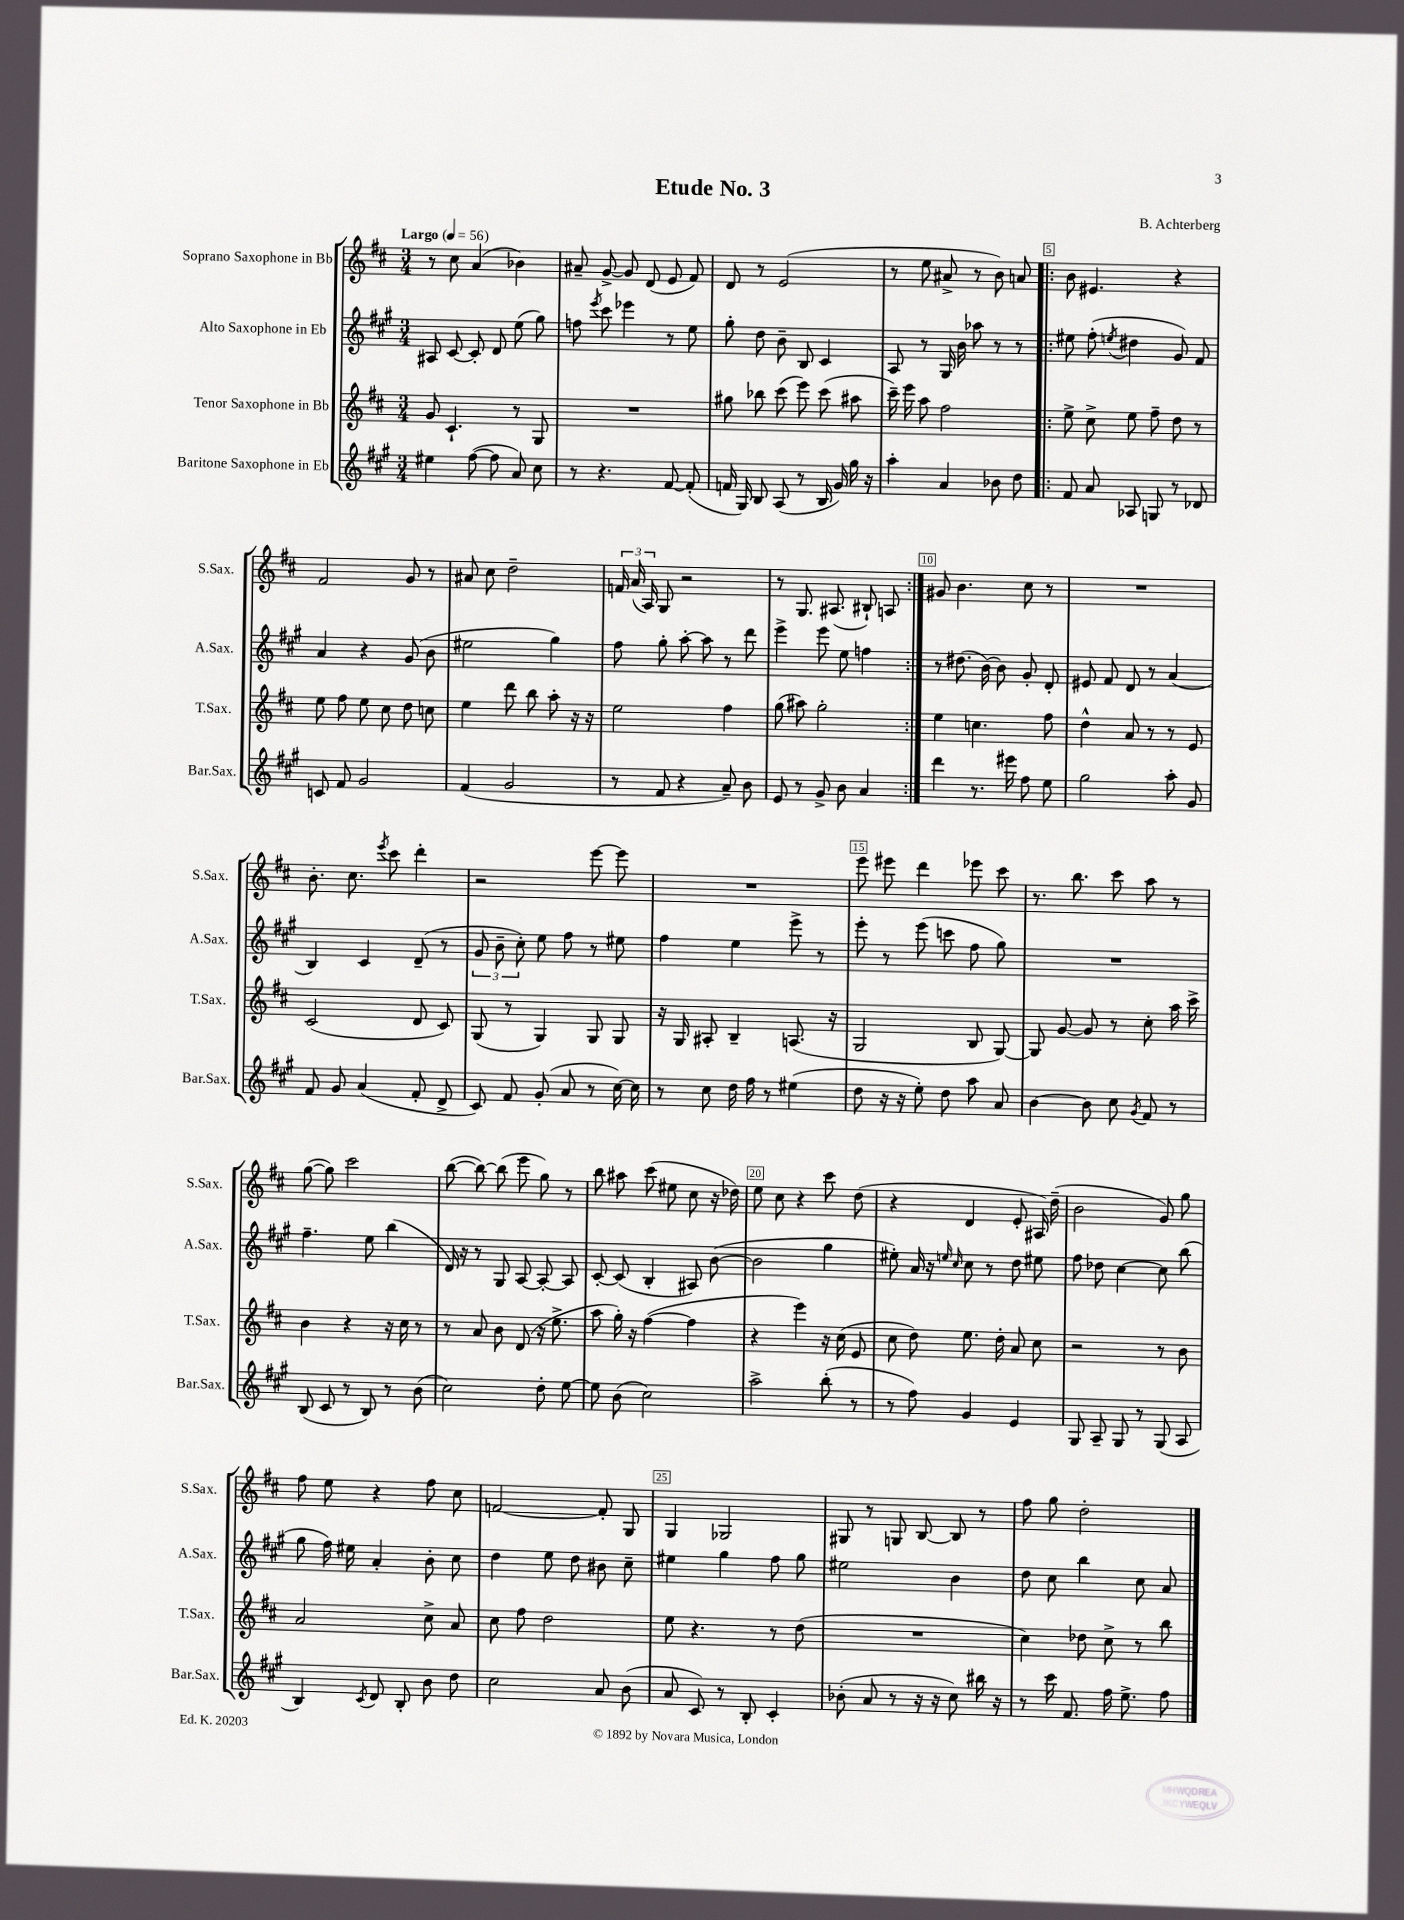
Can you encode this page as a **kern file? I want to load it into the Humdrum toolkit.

**kern	**kern	**kern	**kern
*part4	*part3	*part2	*part1
*staff4	*staff3	*staff2	*staff1
*I"Baritone Saxophone in Eb	*I"Tenor Saxophone in Bb	*I"Alto Saxophone in Eb	*I"Soprano Saxophone in Bb
*I'Bar.Sax.	*I'T.Sax.	*I'A.Sax.	*I'S.Sax.
*clefG2	*clefG2	*clefG2	*clefG2
*k[f#c#g#]	*k[f#c#]	*k[f#c#g#]	*k[f#c#]
*M3/4	*M3/4	*M3/4	*M3/4
*MM56	*MM56	*MM56	*MM56
=1	=1	=1	=1
!	!	!	!LO:TX:a:B:t=Largo
4ee#X\	8g/	8A#X/	8r
.	4.c#`/	[8c#/	8cc#\
([8ff#\	.	8c#'/]	(4a/
8ff#\]	.	8d/	.
8a/)	8r	(8ee\	4b-X\)
8cc#\	8G/	8gg#\)	.
=2	=2	=2	=2
8r	2.r	8ffn\	8a#X~/
.	.	8qeee/	.
4.r	.	8ccc#\	[8g^/
.	.	4eee-X\	8g/]
.	.	.	(8d/
[8f#/	.	8r	8e/
(8f#'/]	.	8ee\	8f#/)
=3	=3	=3	=3
16fn/	8gg#X\	8gg#'\	8d/
16G#/)	.	.	.
8B/	8bb-X\	8dd\	8r
(8A/	(8ccc#\	8b~\	(2e/
8r	8eee\)	8B/	.
16B/	(8ccc#\	4c#/	.
16g#/)	.	.	.
16gg#\	8aa#X\	.	.
16r	.	.	.
=4	=4	=4	=4
4aa'\	16ccc#~\)	8A/	8r
.	16eee\	.	.
.	8aa\	8r	8ee\
4a/	2ff#\	16G#/	8a#X^/
.	.	16b\	.
.	.	8aa-X\	8r
8b-X\	.	8r	8b\)
8dd\	.	8r	8an/
=5!|:	=5!|:	=5!|:	=5!|:
8f#/	8ee^\	8ee#X\	8b\
8a/	8cc#^\	(8ff#'\	4.e#X/
.	.	8qeen/	.
8A-X/	8ee\	4dd#X\	.
8Gn/	8ff#~\	.	.
8r	8dd\	8g#/)	4r
8d-X/	8r	8f#/	.
!!LO:LB:g=z
=6	=6	=6	=6
8cn/	8ee\	4a/	2f#/
8f#/	8ff#\	.	.
2g#/	8ee\	4r	.
.	8cc#\	.	.
.	8dd\	(8g#/	8g/
.	8ccn\	8b\	8r
=7	=7	=7	=7
(4f#/	4ee\	2ee#X\	8a#X/
.	.	.	8cc#\
2g#/	8ddd\	.	2dd~\
.	8bb\	.	.
.	8aa'\	4gg#\)	.
.	16r	.	.
.	16r	.	.
=8	=8	=8	=8
8r	2ee\	8ff#\	24fn/
.	.	.	(24a/
.	.	.	24A/)
8f#/	.	8gg#'\	8G/
4r	.	[8aa'\	2r
.	.	8aa\]	.
8a~/)	4ff#\	8r	.
8b\	.	8ddd\	.
=9	=9	=9	=9
8e/	(8gg\	4eee^\	8r
8r	8aa#X\)	.	8.G/
8g#^/	2gg'\	8eee\	.
.	.	.	(8.A#X/
8b\	.	8ee\	.
4a/	.	4ffn\	8B#X`/)
.	.	.	8An/
=10:|!	=10:|!	=10:|!	=10:|!
4ddd\	4ee\	8r	8g#X/
.	.	(8.dd#X\	4.b\
8.r	4.ccn\	.	.
.	.	[16b\)	.
.	.	8b\]	.
16eee#X\	.	.	.
8ff#\	.	8g#'/	8cc#\
8ee\	8ff#\	8d'/	8r
=11	=11	=11	=11
2gg#\	4dd^^\	8e#X/	2.r
.	.	8f#/	.
.	8a/	8d/	.
.	8r	8r	.
8aa'\	8r	(4a/	.
8g#/	8e/	.	.
!!LO:LB:g=z
=12	=12	=12	=12
8f#/	(2c#/	4B/)	8.b'\
8g#/	.	.	.
.	.	.	8.cc#\
(4a/	.	4c#/	.
.	.	.	8qeee/
.	.	.	8ccc#\
8f#'/	8d/	(8d~/	4ddd'\
8d^/	8c#/)	8r	.
=13	=13	=13	=13
8c#/)	(8G/	12g#/	2r
.	.	12b~\	.
8f#/	8r	.	.
.	.	12cc#'\)	.
(8g#'/	4G/)	8ee\	.
8a/	.	8ff#\	.
8r	8G/	8r	[8eee\
[16cc#\)	8G/	8ee#X\	8eee\]
16cc#\]	.	.	.
=14	=14	=14	=14
8r	16r	4ff#\	2.r
.	16G/	.	.
8cc#\	8A#X'/	.	.
16dd\	4B~/	4ee\	.
16ff#\	.	.	.
8r	.	.	.
(4ee#X\	(8.An/	8eee^\	.
.	.	8r	.
.	16r	.	.
=15	=15	=15	=15
8dd\	2G/	8eee'\	8eee\
16r	.	8r	8eee#X\
16r	.	.	.
8ee'\)	.	(8eee\	4ddd\
8dd\	.	8cccn\	.
8aa\	8B/	8ff#\	8eee-X\
8a/	[8G/)	8gg#\)	8ccc#\
=16	=16	=16	=16
[4b\	8G/]	2.r	8.r
.	[8g/	.	.
.	.	.	8.bb\
8b\]	8g/]	.	.
8cc#\	8r	.	8ccc#\
8qg#/	.	.	.
8f#/	8cc#'\	.	8aa\
8r	16aa\	.	8r
.	16ccc#^\	.	.
!!LO:LB:g=z
=17	=17	=17	=17
(8B/	4b\	4.ff#~\	([8gg\
8c#/	.	.	8gg\])
8r	4r	.	2ccc#\
8B/)	.	8ee\	.
8r	16r	(4bb\	.
.	16cc#\	.	.
(8b\	8r	.	.
=18	=18	=18	=18
2cc#\)	8r	16d/)	([8bb\
.	.	16r	.
.	8a/	8r	8bb\_)
.	8b\	8G#/	(8bb\]
.	(8d/	[8A/	8eee\
8dd'\	16r	8A'/_	8gg\)
.	8.ee^\	.	.
[8ee\	.	8A/]	8r
=19	=19	=19	=19
8ee\]	8aa\	[8c#'/	8bb\
(8b\	16gg'\)	(8c#/]	8aa#X\
.	16r	.	.
2cc#\)	([4ff#\	4B'/	(8ccc#\
.	.	.	8ee#X\
.	4ff#\]	8A#X/)	8cc#\
.	.	([8b\	16r
.	.	.	16dd-X\)
=20	=20	=20	=20
2aa^\	4r	2b\]	8ee\
.	.	.	8cc#\
.	4eee\)	.	4r
(8bb'\	16r	4gg#\	8ccc#\
.	(16cc#\	.	.
8r	8e/	.	(8dd\
=21	=21	=21	=21
8r	8cc#\	8ee#X'\)	4r
8ff#\)	8dd\)	16a/	.
.	.	16r	.
.	.	16qqeen/	.
.	.	16qqcc#/	.
4g#/	8.ee\	8cc#\	4d/
.	.	8r	.
.	16dd'\	.	.
4e/	8a/	8dd\	8e'/
.	8cc#\	8ee#X\	16A#X/)
.	.	.	(16dd~\
=22	=22	=22	=22
8G#/	2r	8ff#\	2b\
8A~/	.	8dd-X\	.
8G#/	.	[4cc#\	.
8r	.	.	.
(8G#/	8r	8cc#\]	8g/)
8A/	8b\	(8bb\	8gg\
!!LO:LB:g=z
=23	=23	=23	=23
4B/)	2a/	8gg#\	8ff#\
.	.	16ff#\)	8ee\
.	.	16ee#X\	.
8qc#/	.	.	.
8d/	.	4a'/	4r
8B'/	.	.	.
8b\	8cc#^\	8b'\	8ff#\
8dd\	8a/	8cc#\	8cc#\
=24	=24	=24	=24
2cc#\	8cc#\	4dd\	[2fn/
.	8ff#\	.	.
.	2dd\	8ee\	.
.	.	8dd\	.
8a/	.	8b#X\	8f'/]
(8b\	.	8cc#~\	8G/
=25	=25	=25	=25
8a/	8ee\	4ee#X\	4G/
8c#/)	4.r	.	.
8r	.	4gg#\	2G-X/
8B'/	.	.	.
4c#'/	8r	8ff#\	.
.	(8dd\	8gg#\	.
=26	=26	=26	=26
(8b-X'\	2.r	2ee#X\	8G#X/
8a/	.	.	8r
8r	.	.	8Gn/
16r	.	.	[8B/
16r	.	.	.
8cc#\)	.	4b\	8B/]
16bb#X\	.	.	8r
16r	.	.	.
=27	=27	=27	=27
8r	4cc#\)	8dd\	8ff#\
16ccc#\	.	8cc#\	8gg\
8.f#/	.	.	.
.	8dd-X\	4bb\	2dd'\
16ff#\	8cc#^\	.	.
8.ee^\	.	.	.
.	8r	8cc#\	.
8ff#\	8bb\	8a/	.
==	==	==	==
*-	*-	*-	*-
